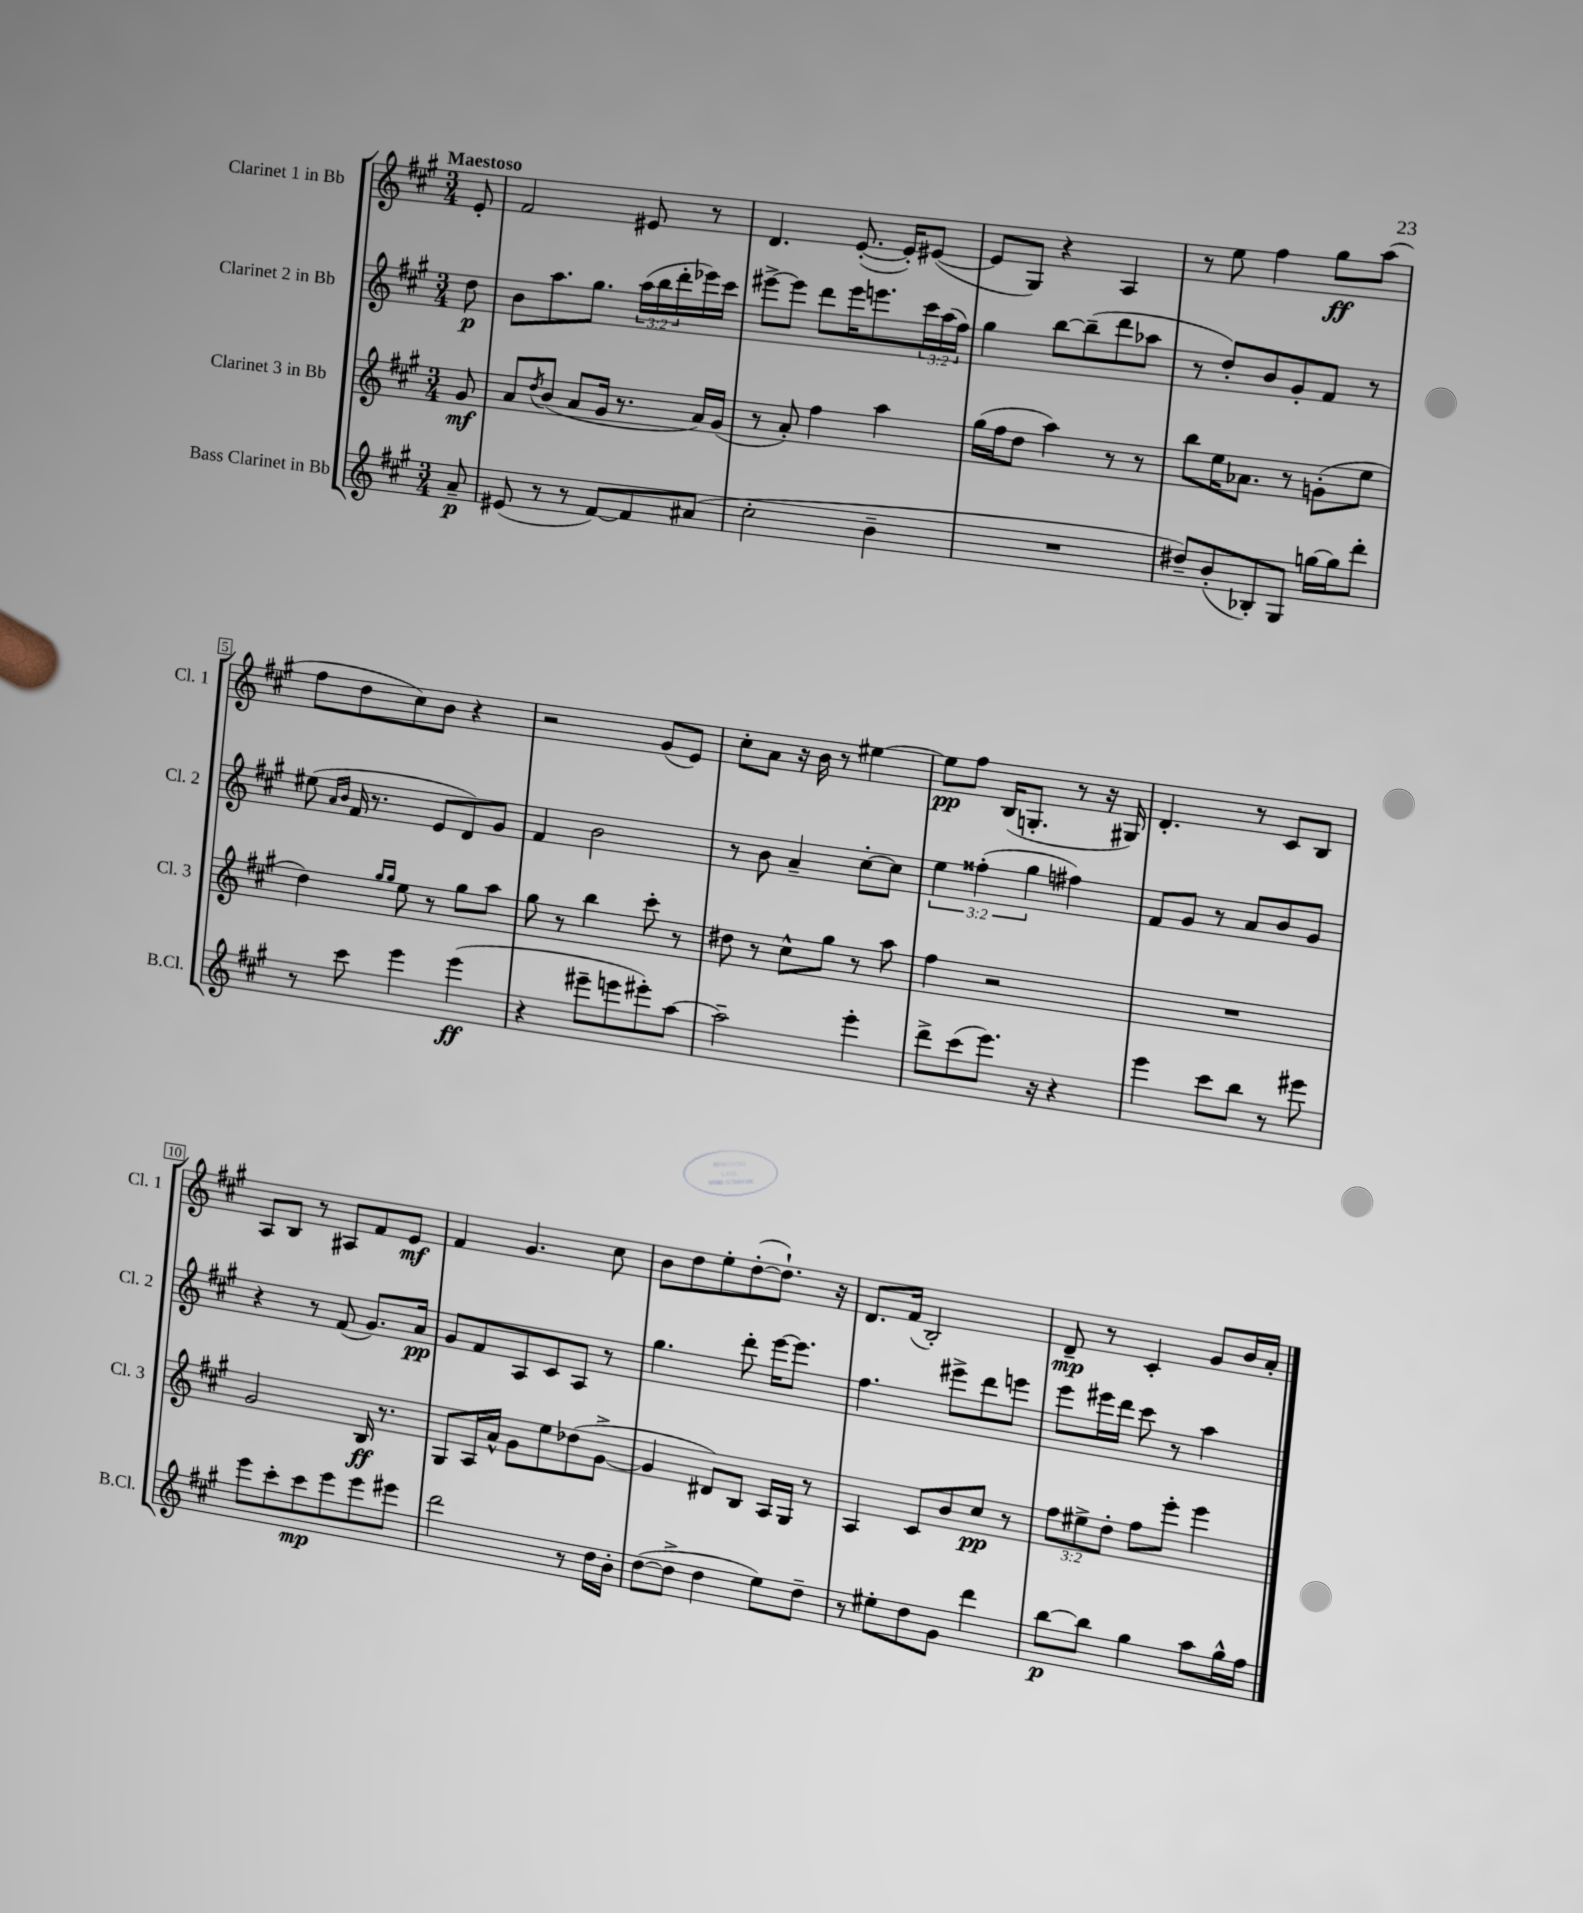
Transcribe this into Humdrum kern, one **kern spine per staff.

**kern	**kern	**kern	**kern
*staff4	*staff3	*staff2	*staff1
*clefG2	*clefG2	*clefG2	*clefG2
*k[f#c#g#]	*k[f#c#g#]	*k[f#c#g#]	*k[f#c#g#]
*M3/4	*M3/4	*M3/4	*M3/4
8a~	8g#	8dd	8e'
=	=	=	=
(8e#	8a	8b	2f#
.	8qdd	.	.
8r	(8b	8.aa	.
8r	8a	.	.
.	.	8.gg#	.
[8f#)	16g#	.	.
.	8.r	.	.
8f#]	.	(24aa	8e#
.	.	24bb	.
.	.	24ddd'	.
(8a#	16a)	16eee-)	8r
.	(16g#	16ccc#	.
=	=	=	=
2cc#'	8r	[8eee#^	4.d
.	8a')	8eee#]	.
.	4ff#	8ddd	.
.	.	16eee#	([8.e'
.	.	8.eee	.
4b~	4aa	.	.
.	.	.	16e'])
.	.	24ccc#	([8e#
.	.	(24aa	.
.	.	24ff#)	.
=	=	=	=
2.r	(16gg#	4gg#	8e#]
.	16ff#	.	.
.	8dd	.	8G#)
.	4aa)	[8bb	4r
.	.	(8bb~]	.
.	8r	8ddd	4A
.	8r	8aa-	.
=	=	=	=
8dd#~)	8bb	8r	8r
(8b'	16ee	8dd')	8ee
.	8.a-	.	.
8B-')	.	8b	4ff#
8G#	8r	8g#'	.
[16gg	(8g'	8f#	8gg#
16gg]	.	.	.
8ddd'	8ee	8r	(8aa
=	=	=	=
8r	4dd)	(8ee#	8ff#
.	.	16qqa	.
.	.	16qqb	.
8ccc#	.	16f#	8dd
.	.	8.r	.
.	16qqgg#	.	.
.	16qqgg#	.	.
4eee	8ee	.	8cc#)
.	8r	8e	8b
(4eee	8gg#	8d)	4r
.	8aa	8g#	.
=	=	=	=
4r	8gg#	4f#	2r
.	8r	.	.
8eee#~	4bb	2b	.
8eee	.	.	.
8eee#')	8ccc#'	.	(8g#
[8aa	8r	.	8e)
=	=	=	=
2aa~]	8dd#	8r	8cc#'
.	8r	8b	8a
.	8cc#^^	4a~	16r
.	.	.	16b
.	8gg#	.	8r
4eee'	8r	[8cc#'	[4ee#
.	8aa	8cc#]	.
=	=	=	=
8ddd^	4ff#	6ee	8ee#]
(8ccc#	.	.	8ff#
.	.	(6ff##'	.
8.eee)	2r	.	(16B
.	.	.	8.G'
.	.	6gg#	.
16r	.	.	.
4r	.	4ff#)	8r
.	.	.	16r
.	.	.	16G#)
=	=	=	=
4eee	2.r	8f#	4.d'
.	.	8g#	.
8ccc#	.	8r	.
8bb	.	8a	8r
8r	.	8b	8c#
8eee#	.	8g#	8B
=	=	=	=
8eee	2g#	4r	8A
8ccc#'	.	.	8B
8ccc#	.	8r	8r
8eee	.	(8f#	8A#
8eee	16B	8.g#)	8f#
.	8.r	.	.
8eee#	.	.	8e
.	.	16a	.
=	=	=	=
2ddd	8G#	8g#	4f#
.	16A	8f#	.
.	16a^^	.	.
.	8g#	8A	4.g#
.	8ee	8c#	.
8r	(8dd-	8A	.
16dd	[8g#^	8r	8cc#
16b'	.	.	.
=	=	=	=
([8dd	4g#]	4.gg#	8b
8dd^]	.	.	8dd
4dd	8d#)	.	8ee'
.	8B	8ddd'	([8dd'
8ee)	16A	[16eee	8.dd`])
.	16G#	8.eee]	.
8dd~	8r	.	.
.	.	.	16r
=	=	=	=
8r	4A	4.ff#	8.d
8ee#'	.	.	.
.	.	.	(16f#
8dd	8c#	.	2B')
8g#	8b	8eee#^	.
4ddd	8cc#	8ddd	.
.	8r	8eee	.
=	=	=	=
[8bb	12ff#	8eee	8d~
.	12ee#^	.	.
8bb]	.	16eee#	8r
.	12dd'	.	.
.	.	16ddd	.
4gg#	8ff#	8ccc#	4c#'
.	8eee'	8r	.
8aa	4eee	4aa	8g#
16gg#^^	.	.	16b
16ff#	.	.	16a'
==	==	==	==
*-	*-	*-	*-
